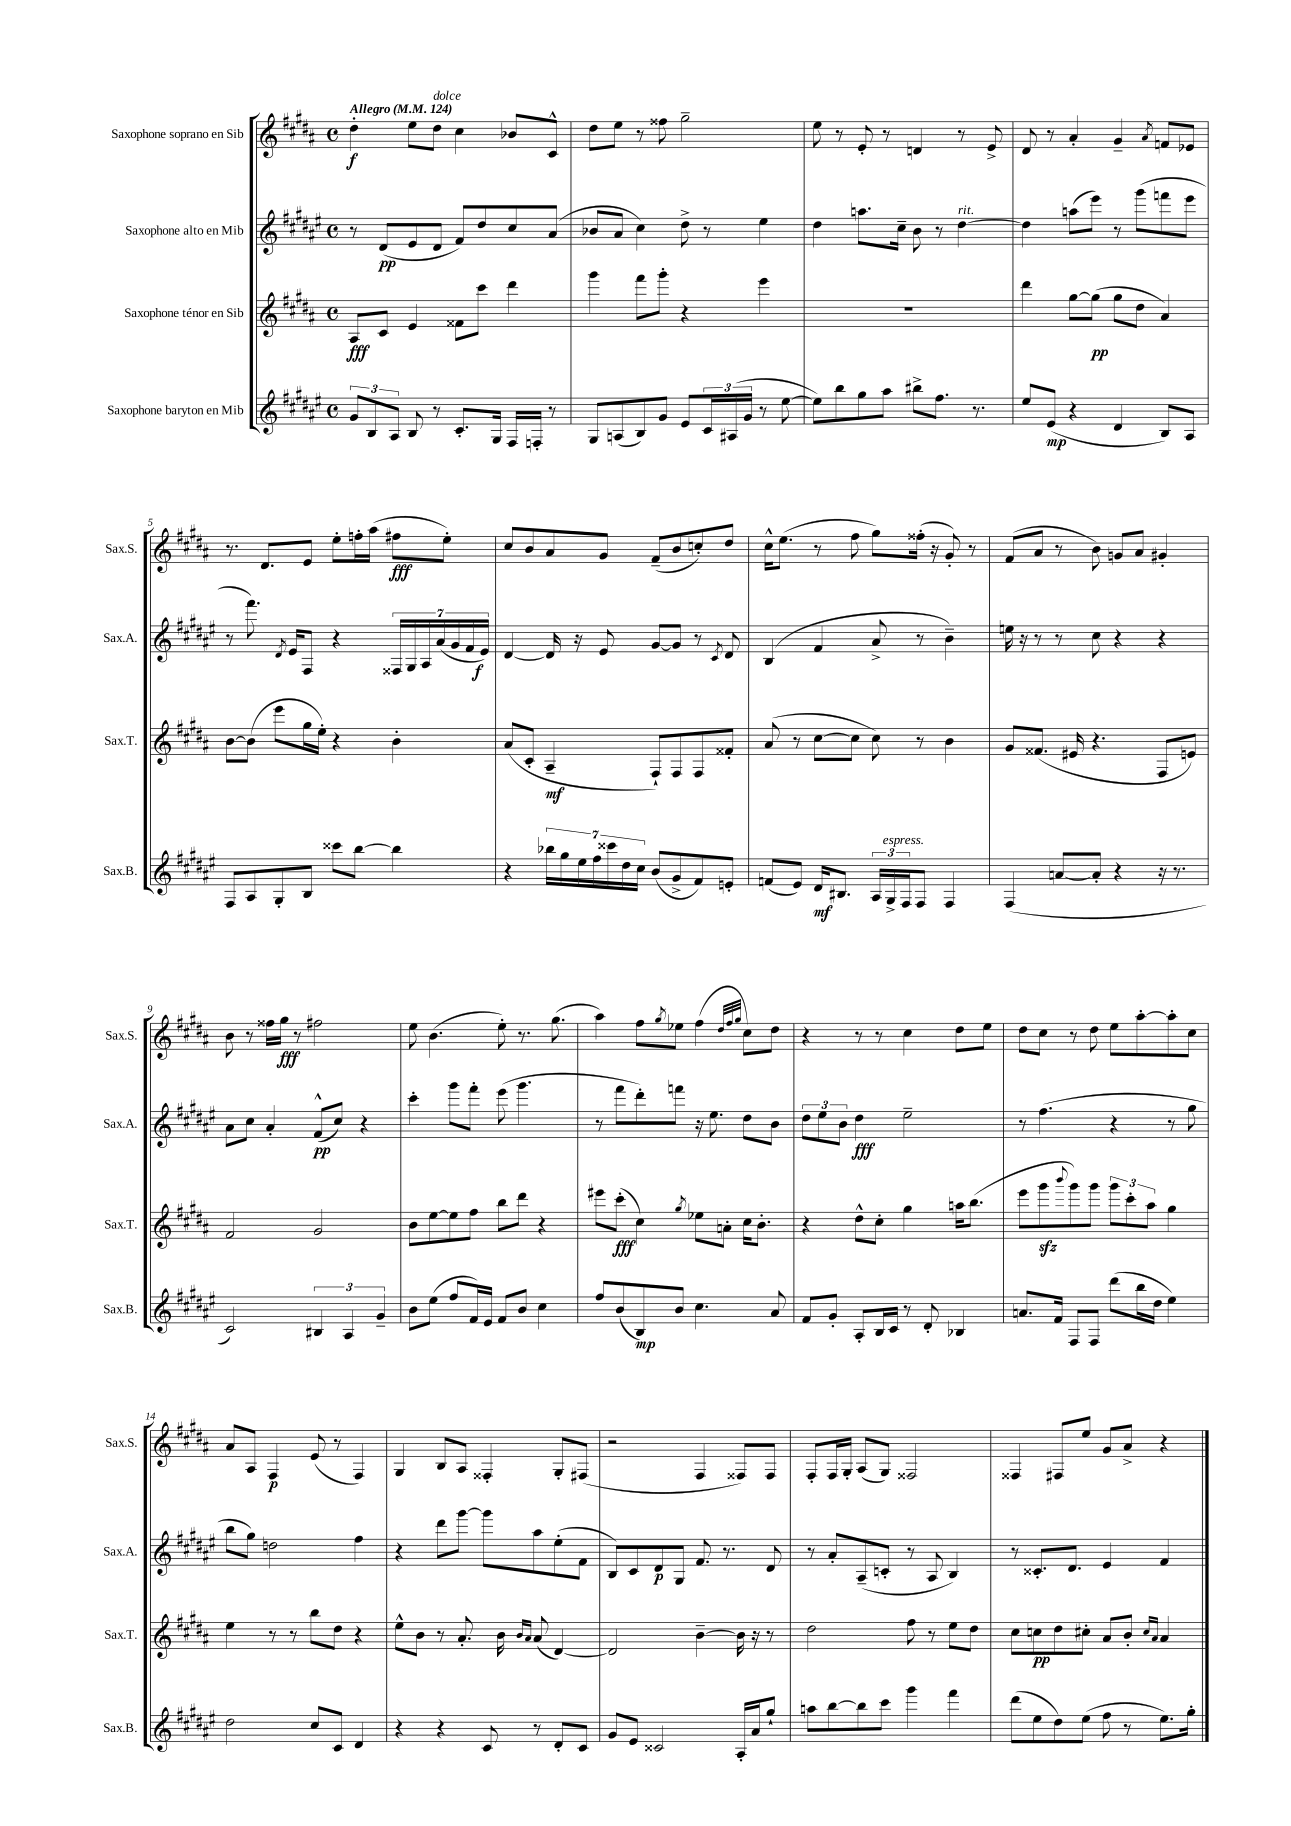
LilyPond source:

<<
\new StaffGroup <<
\new Staff = "s0" \with { instrumentName = "Saxophone soprano en Sib" shortInstrumentName = "Sax.S." } {
    \clef treble \key b \major \defaultTimeSignature \time 4/4 \tempo "Allegro" 4 = 124
    dis''4-.\f e''8 dis''8^\markup { \italic "dolce" } cis''4 bes'8 cis'8-^ |
    dis''8 e''8 r8 fisis''8 gis''2-- |
    e''8 r8 e'8-. r8 d'4 r8 e'8-> |
    dis'8 r8 ais'4-. gis'4-- \acciaccatura { ais'8 } f'8 ees'8 |
    r8. dis'8. e'8 e''8-. f''16-. ais''16( fis''8\fff e''8-.) |
    cis''8 b'8 ais'8 gis'8 fis'8--( b'8 c''8-.) dis''8 |
    cis''16-^ e''8.( r8 fis''8 gis''8) fisis''16-.( r16 gis'8-.) r8 |
    fis'8( ais'8 r8 b'8) g'8 ais'8 gis'4-. |
    b'8 r8 fisis''16 gis''16\fff r8 fis''2 |
    e''8 b'4.( e''8-.) r8. gis''8.( |
    ais''4) fis''8 \acciaccatura { gis''8 } ees''8 fis''4( \grace { dis''32 fis''32 gis''32 } cis''8) dis''8 |
    r4 r8 r8 cis''4 dis''8 e''8 |
    dis''8 cis''8 r8 dis''8 e''8 ais''8~-. ais''8-. cis''8 |
    ais'8 ais8 fis4\p e'8( r8 fis4) |
    gis4 b8 ais8 fisis4-. gis8-. fis8( |
    r2 fis4 fisis8) fisis8 |
    fis8-. fis16 gis16-. ais8( gis8) fisis2 |
    fisis4 fis8 e''8 gis'8 ais'8-> r4 \bar "|." |
}
\new Staff = "s1" \with { instrumentName = "Saxophone alto en Mib" shortInstrumentName = "Sax.A." } {
    \clef treble \key fis \major \defaultTimeSignature \time 4/4
    r8 dis'8\pp( eis'8 dis'8 fis'8) dis''8 cis''8 ais'8( |
    bes'8 ais'8 cis''4) dis''8-> r8 eis''4 |
    dis''4 a''8. cis''16-- b'8 r8 dis''4~^\markup { \italic "rit." } |
    dis''4 a''8( eis'''8) r8 gis'''8( f'''8 eis'''8 |
    r8 fis'''8.) \acciaccatura { dis'8 } eis'16 fis8 r4 \tuplet 7/4 { fisis16 gis16 ais16 ais'16( gis'16 fis'16 eis'16\f) } |
    dis'4~ dis'16 r16 eis'8 gis'8~ gis'8 r8 \acciaccatura { cis'8 } dis'8 |
    b4( fis'4 ais'8-> r8 b'4--) |
    e''16 r16 r8 r8 cis''8 r4 r4 |
    ais'8 cis''8 ais'4-. fis'8-^\pp( cis''8) r4 |
    cis'''4-. gis'''8 fis'''8-. eis'''8( gis'''4. |
    r8 fis'''8 dis'''8-.) f'''8 r16 eis''8. dis''8 b'8 |
    \tuplet 3/2 { dis''8 eis''8 b'8 } dis''4\fff eis''2-- |
    r8 fis''4.( r4 r8 gis''8 |
    b''8 gis''8) d''2 fis''4 |
    r4 dis'''8 gis'''8~ gis'''8 ais''8 eis''8-.( fis'8 |
    b8) cis'8 dis'8\p gis8 fis'8. r8. dis'8 |
    r8 ais'8-. ais8--( c'8-. r8 ais8 b4) |
    r8 cisis'8.-. dis'8. eis'4 fis'4 \bar "|." |
}
\new Staff = "s2" \with { instrumentName = "Saxophone ténor en Sib" shortInstrumentName = "Sax.T." } {
    \clef treble \key b \major \defaultTimeSignature \time 4/4
    ais8\fff cis'8 e'4 fisis'8 cis'''8 dis'''4 |
    gis'''4 fis'''8 gis'''8-. r4 e'''4 |
    R1 |
    dis'''4 gis''8~ gis''8\pp( gis''8 dis''8 ais'4) |
    b'8~ b'8( e'''8 gis''16 e''16-.) r4 b'4-. |
    ais'8( cis'8-. ais4--\mf fis8-!) fis8 fis8 fisis'8-. |
    ais'8( r8 cis''8~ cis''8 cis''8) r8 b'4 |
    gis'8 fisis'8.( eis'16 r4. fis8 e'8) |
    fis'2 gis'2 |
    b'8 e''8~ e''8 fis''8 b''8 dis'''8 r4 |
    eis'''8 cis'''8-.\fff( cis''4) \acciaccatura { gis''8 } ees''8 a'8-. cis''16 b'8.-. |
    r4 dis''8-^ cis''8-. gis''4 a''16 b''8.( |
    e'''8 gis'''8\sfz \appoggiatura { b'''8 } gis'''8) gis'''8 \tuplet 3/2 { gis'''8 cis'''8-. ais''8 } gis''4 |
    e''4 r8 r8 b''8 dis''8 r4 |
    e''8-^ b'8 r8 ais'8.-. b'16 \grace { b'16 ais'16 } ais'8( dis'4~) |
    dis'2 b'4~-- b'16 r16 r8 |
    dis''2 fis''8 r8 e''8 dis''8 |
    cis''8 c''8\pp dis''8 cis''8-. ais'8 b'8-. \grace { cis''16 ais'16 } ais'4 \bar "|." |
}
\new Staff = "s3" \with { instrumentName = "Saxophone baryton en Mib" shortInstrumentName = "Sax.B." } {
    \clef treble \key fis \major \defaultTimeSignature \time 4/4
    \tuplet 3/2 { gis'8 b8 ais8 } b8 r8 cis'8.-. gis16 fis16 f16-. r8 |
    gis8 a8( b8) gis'8 eis'8 \tuplet 3/2 { cis'16 ais16( gis'16 } r8 eis''8~ |
    eis''8) b''8 gis''8 ais''8 bis''8-> fis''8. r8. |
    eis''8 eis'8\mp( r4 dis'4 b8) ais8 |
    fis8 ais8 gis8-. b8 cisis'''8 b''8~ b''4 |
    r4 \tuplet 7/4 { bes''16 gis''16 eis''16 fis''16 cisis'''16 dis''16 cis''16 } b'8( gis'8-> fis'8) e'8-. |
    f'8( eis'8) dis'16\mf bis8. \tuplet 3/2 { ais16 gis16->^\markup { \italic "espress." } fis16 } fis8 fis4 |
    fis4( a'8~ a'8-. r4 r16 r8. |
    cis'2) \tuplet 3/2 { bis4 ais4 gis'4-- } |
    b'8 eis''8( fis''8 fis'16) eis'16 fis'8 b'8 cis''4 |
    fis''8 b'8( b8\mp) b'8 cis''4. ais'8 |
    fis'8 gis'8-. ais8-. b16 cis'16 r8 dis'8-. bes4 |
    a'8. fis'16 fis8 fis8 dis'''8( b''16 dis''16 eis''4) |
    dis''2 cis''8 cis'8 dis'4 |
    r4 r4 cis'8 r8 dis'8-. cis'8 |
    gis'8 eis'8 cisis'2 ais16-. ais'16 gis''8-! |
    a''8 b''8~ b''8 cis'''8 gis'''4 fis'''4 |
    dis'''8( eis''8 dis''8) eis''8( fis''8 r8 eis''8.) gis''16-. \bar "|." |
}
>>
>>
